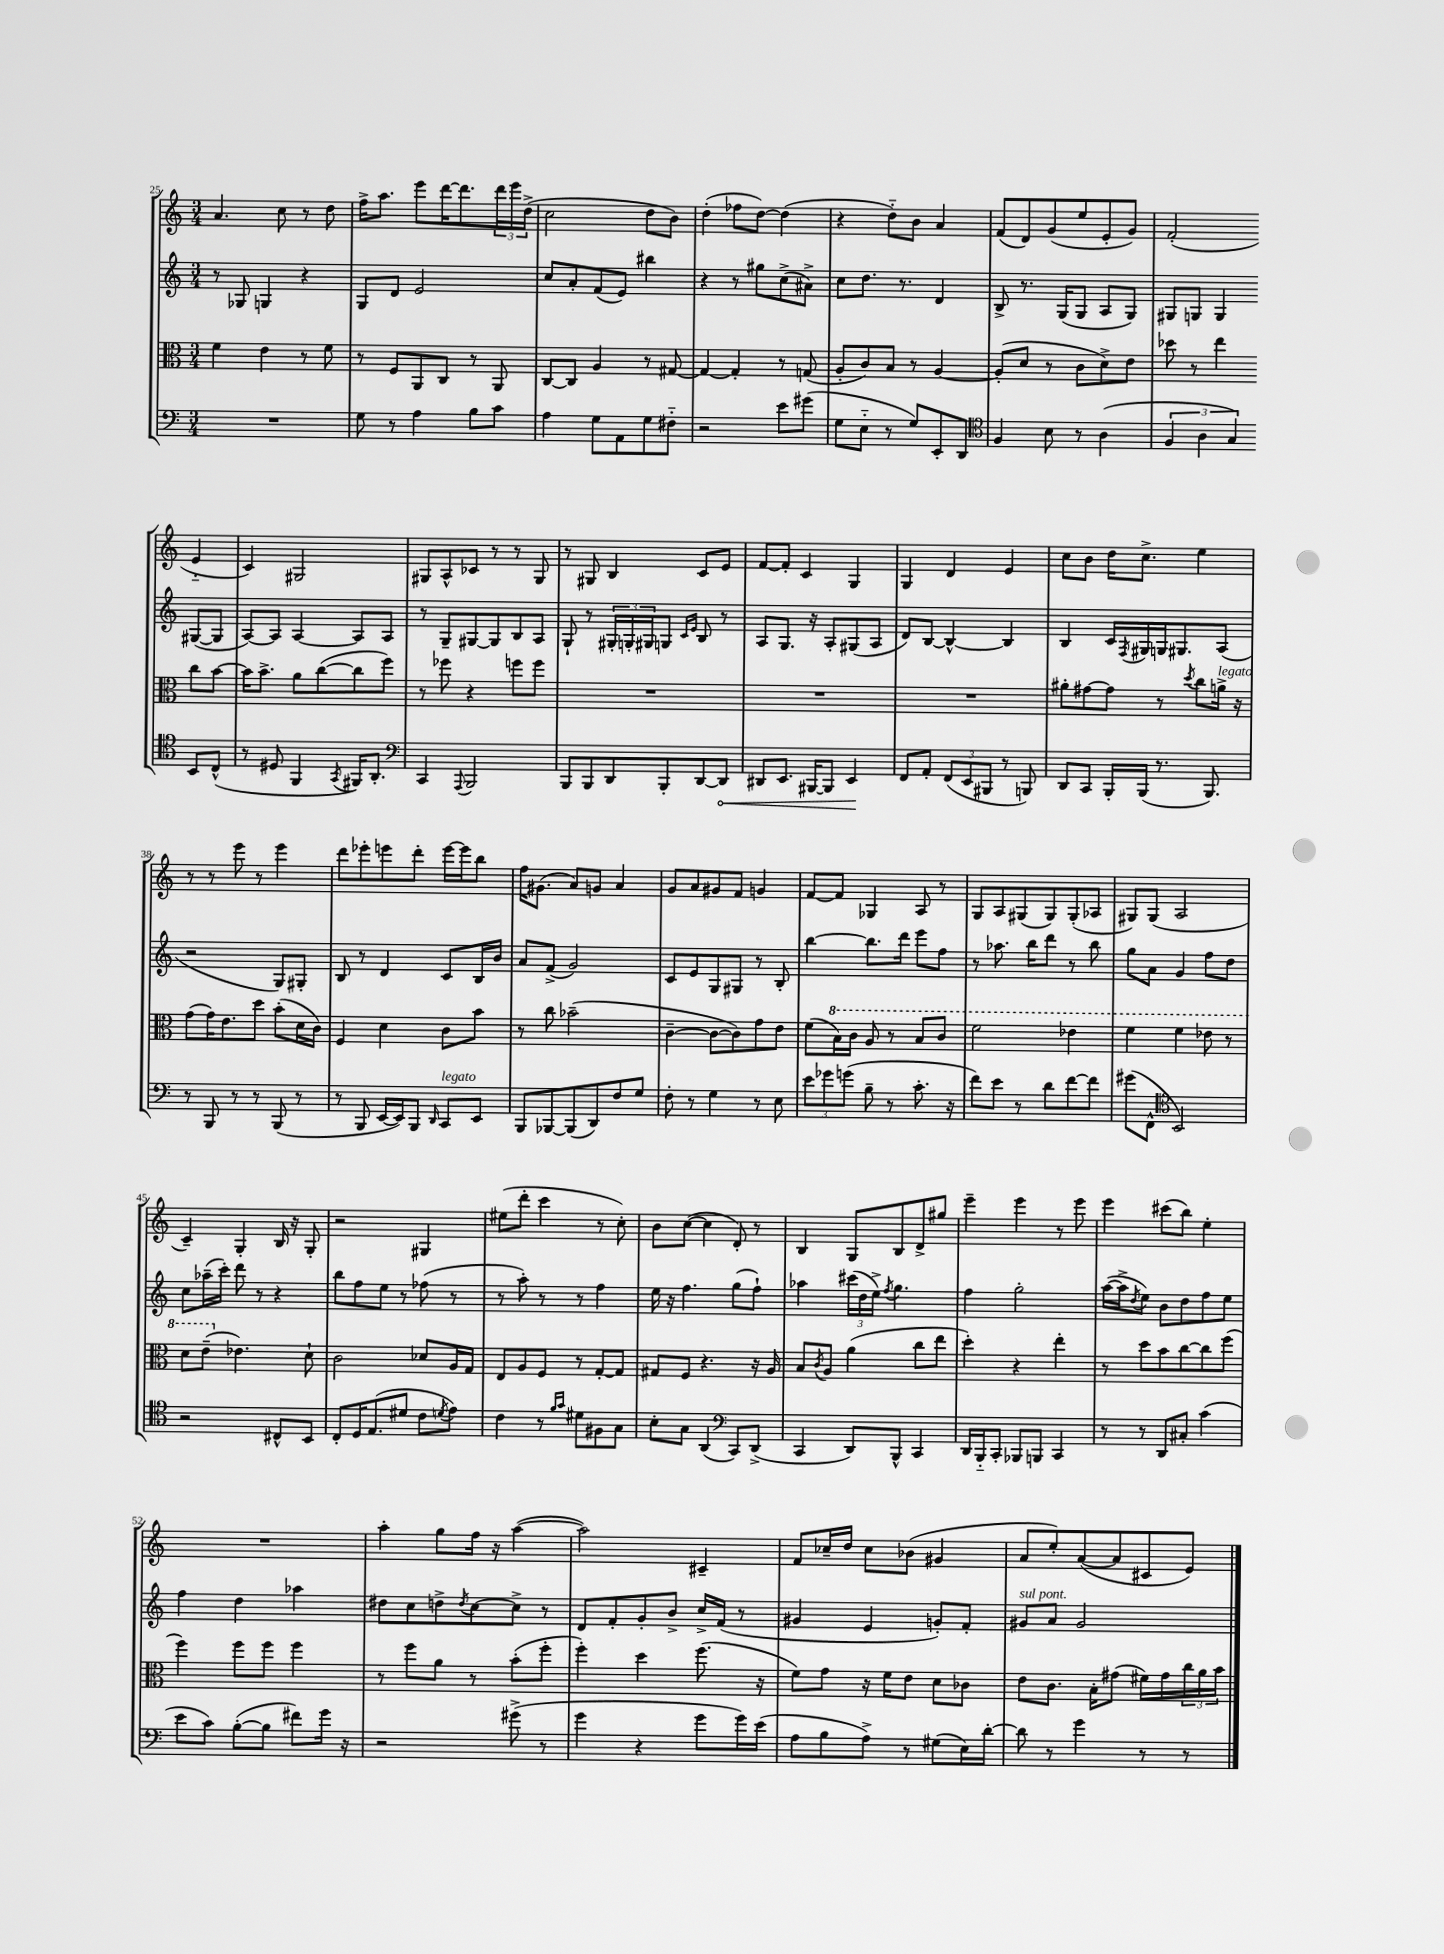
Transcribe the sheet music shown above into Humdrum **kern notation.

**kern	**kern	**kern	**kern
*staff4	*staff3	*staff2	*staff1
*clefF4	*clefC3	*clefG2	*clefG2
*k[]	*k[]	*k[]	*k[]
*M3/4	*M3/4	*M3/4	*M3/4
2.r	4f\	8r	4.a/
.	.	8G-/	.
.	4e\	4G/	.
.	.	.	8cc\
.	8r	4r	8r
.	8f\	.	8dd\
=	=	=	=
8G\	8r	8G/L	16ff^\LK
.	.	.	8.aa\J
8r	8F/L	8d/J	.
4A\	8AA/	2e/	8eee\L
.	8C/J	.	[16ddd\K
.	.	.	8.ddd\]
8B\L	8r	.	.
8c\J	8AA/	.	24ddd\L
.	.	.	24eee\
.	.	.	(24dd^\JJ
=	=	=	=
4A\	[8C/L	8cc/L	2cc\
.	8C/]J	8a'/	.
8G\L	4A/	(8f/	.
8AA\	.	8e/J)	.
8G\	8r	4bb#\	8dd\L
8F#'~\J	[8G#/	.	8b\J)
=	=	=	=
2r	4G#/_	4r	(4dd'\
.	4G#'/]	8r	8ff-\L
.	.	8gg#\L	[8dd\J)
8e\L	8r	(8cc^\	(4dd\]
(8g#\J	(8G/	8a#^\J)	.
=	=	=	=
8G\L	8A'/L	8cc\L	4r
8E'~\J	8c/)	8.dd\J	.
8r	8B/J	.	8dd'~\L)
.	.	8.r	.
8G/L)	8r	.	8b\J
8EE'/	[4A/	4d/	4a/
8DD/J	.	.	.
=	=	=	=
*clefC4	*	*	*
4F/	(8A'/]L	8B^/	(8f/L
.	8d/J	8.r	8d/)
8B\	8r	.	(8g/
.	.	(16G/LK	.
8r	8c\L	8G/J	8ee/
(4A\	8d^\)	8A/L	8e'/
.	8e\J	8G/J)	8g/J)
=	=	=	=
6F/	8dd-\	8G#/L	(2f'/
.	8r	8G/J	.
6A\	.	.	.
.	4ee\	4G/	.
6G/)	.	.	.
8BB/L	8cc\L	([8G#/L	4e'~/
(8C^^/J	[8b\J	8G#/]J	.
=	=	=	=
8r	16b\]LK	[8A/L)	4c/)
.	8.b^\J	.	.
8D#/	.	8A/]J	.
4FF/	8a\L	[4A/	2G#/
.	([8cc\	.	.
8qGG/	.	.	.
16FF#/LK)	8cc\]	8A/]L	.
8.AA'/J	.	.	.
.	8ff\J)	8A/J	.
=	=	=	=
*clefF4	*	*	*
4CC/	8r	8r	8G#/L
.	8ff-\	8G~/L	8A^^/
8qqAAA/	.	.	.
2BBB/	4r	[8G#/	8c-/J
.	.	8G#/]	8r
.	8ff\L	8B/	8r
.	8ff\J	8A/J	8G#/
=	=	=	=
8BBB/L	2.r	8G`/	8r
8BBB/	.	8r	8G#/
8DD/	.	24G#'/LL	4B/
.	.	24G'/	.
.	.	24G#/J	.
8BBB'/	.	8G/J	.
.	.	16qqc/LL	.
.	.	16qqe/JJ	.
[8DD/	.	8B/	8c/L
8DD/]J	.	8r	8e/J
=	=	=	=
8DD#/L	2.r	8A/L	[8f/L
8.EE/J	.	8.G/J	8f'/]J
.	.	.	4c/
[16BBB#/LK	.	16r	.
8BBB#/]J	.	8A'/L	.
4EE/	.	(8G#/	4G/
.	.	8A/J	.
=	=	=	=
8FF/L	2.r	8d/L)	4G/
8AA'/J	.	[8B/J	.
(12FF/L	.	4B^^/_	4d/
12EE/	.	.	.
12BBB#/J	.	.	.
8r	.	4B/]	4e/
8BBB/)	.	.	.
=	=	=	=
8DD/L	8a#'\L	4B/	8cc\L
8CC/J	[8g#\	.	8b\J
16BBB'/LL	8g#\]J	16c/LL	16dd\LK
.	.	8qF/	.
(16BBB/JJ	.	16G#/	8.cc^\J
8.r	8r	16G/J	.
.	.	8.G#/	.
.	8qdd/	.	.
.	8cc\L	.	4ee\
8.BBB/)	.	.	.
.	16a^\Jk	(8A/J	.
.	16r	.	.
=	=	=	=
8r	(8g\L	2r	8r
8BBB/	16g\K)	.	8r
.	8.e\	.	.
8r	.	.	8eee\
8r	8dd\J	.	8r
(8BBB/	(8b'\L	8G/L)	4eee\
8r	16d\L	8G#'/J	.
.	16c\JJ)	.	.
=	=	=	=
8r	4F/	8B/	8ddd\L
8BBB/	.	8r	8eee-'\
[16EE/LL	4d\	4d/	8eee\
16EE/]J)	.	.	.
8BBB/J	.	.	8ddd'\J
16qqDD/	.	.	.
8CC/L	8c\L	8c/L	[16eee\LL
.	.	.	16eee\]J
8EE/J	8b\J	16B/L	8bb\J
.	.	16b/JJ	.
=	=	=	=
8BBB/L	8r	8a/L	16ff\LK
.	.	.	(8.g#\J
[8BBB-/	8cc\	(8f^/J	.
(8BBB-/]	(2b-~\	2g/)	8a/L)
8DD/)	.	.	8g/J
8F/	.	.	4a/
8G/J	.	.	.
=	=	=	=
8F'\	[4c~\	8c/L	8g/L
8r	.	8e/	8a/
4G\	8c\_L	8G/	8g#/
.	8c\])	8G#/J	8f/J
8r	8g\	8r	4g/
8E\	8e\J	8B'/	.
=	=	=	=
12e\L	(8f\L	[4bb\	[8f/L
12g-\	.	.	.
.	16b\L)	.	8f/]J
(12g\J	.	.	.
.	16cc\JJ	.	.
8B~\	8a/	8.bb\]L	4G-/
8r	8r	.	.
.	.	16ddd\Jk	.
8.c'\	8b/L	8eee\L	8A/
.	8cc/J	8ff\J	8r
16r	.	.	.
=	=	=	=
8f\L)	2ff\	8r	8G/L
8e\J	.	8.aa-\	8A/
8r	.	.	(8G#/
.	.	16bb\LK	.
8d\L	.	8ddd\J	8G#/)
[8f\	4ee-\	8r	(8G#'/
8f\]J	.	8bb\	8A-/J
=	=	=	=
(8g#\L	4ff\	8gg\L	8G#/L)
8FF^^\J	.	8a\J	(8G#/J
*clefC4	*	*	*
2BB/)	4ff\	4g/	2A/
.	8ee-\	8ff\L	.
.	8r	8dd\J	.
=	=	=	=
2r	8dd\L	8cc\L	4c~/)
.	(8ee~\J	(16aa-~\L	.
.	.	16ccc'\JJ)	.
.	4.e-\)	8ddd\	4G'/
.	.	8r	.
8C#^^/L	.	4r	16B/
.	.	.	16r
8BB/J	8d`\	.	8G'/
=	=	=	=
8C'/L	2c\	8bb\L	2r
16D/K	.	8ff\	.
(8.E/	.	.	.
.	.	8ee\J	.
8d#/J	.	8r	.
8c\L	8d-/L	(8ff-\	4G#/
8qd/	.	.	.
8e\J)	16A/L	8r	.
.	16G/JJ	.	.
=	=	=	=
4c\	8E/L	8r	(8ee#\L
.	8A/	8aa'\)	8ddd'\J
8r	8F/J	8r	4ccc\
16qqf/LL	.	.	.
16qqg/JJ	.	.	.
8d#\L	8r	8r	.
8F#\	[8G'/L	4ff\	8r
8G\J	8G/]J	.	8cc'\)
=	=	=	=
8B'\L	8G#/L	16ee\	8b\L
.	.	16r	.
8G\J	8F/J	4.ff\	([8cc\J
(4AA/	4.r	.	4cc\]
*clefF4	*	*	*
8CC/L)	.	(8gg\L	8d'/)
(8DD^/J	16r	8ff`\J)	8r
.	16A/	.	.
=	=	=	=
4CC/	8B/L	4aa-\	4B/
.	8qc/	.	.
.	8A/J	.	.
8DD/L)	(4a\	(24ccc#\LL	8G/L
.	.	24dd\	.
.	.	24ee^\JJ)	.
.	.	8qff/	.
8BBB^^/J	.	4.gg\	8B/
4CC/	8cc\L	.	8d^/
.	8ee\J	.	8gg#/J
=	=	=	=
16DD/LL	4dd'\)	4ff\	4eee~\
16BBB'~/J	.	.	.
8CC'/J	.	.	.
8BBB-/L	4r	2gg'\	4eee\
8BBB/J	.	.	.
4CC/	4ee'\	.	8r
.	.	.	8eee\
=	=	=	=
8r	8r	([16aa\LL	4eee\
.	.	16aa^\]J	.
.	.	8qdd/	.
8r	8dd\L	8ee\J)	.
8DD/L	8b\	8b\L	(8ccc#\L
8C#'/J	[8cc\	8dd\	8bb\J)
(4c\	8cc\]	8ff\	4ee'\
.	(8ff\J	8ee\J	.
=	=	=	=
8e\L	4ff\)	4ff\	2.r
8c\J)	.	.	.
([8B'\L	8ff\L	4dd\	.
8B\]J	8ff\J	.	.
8f#\L)	4ff\	4aa-\	.
16g\Jk	.	.	.
16r	.	.	.
=	=	=	=
2r	8r	8dd#\L	4aa'\
.	8ff\L	8cc\	.
.	8a\J	8dd^\	8gg\L
.	.	8qdd/	.
.	8r	[8cc\	16ff\Jk
.	.	.	16r
(8g#^\	(8b'\L	8cc^\]J	([4aa\
8r	8ff'\J	8r	.
=	=	=	=
4g\	4ff'\)	8d/L	2aa\])
.	.	8f'/	.
4r	4dd\	8g'/	.
.	.	8b^/J	.
8g\L	(8.ff\	16cc^/LL	4c#~/
.	.	(16f/JJ	.
16g\L)	.	8r	.
(16e\JJ	16r	.	.
=	=	=	=
8A\L	8f\L)	4g#/	8f/L
8B\	8g\J	.	16cc-~/L
.	.	.	16dd/JJ
8A^\J)	16r	4e/	8cc-\L
.	16f\LK	.	.
8r	8e\J	.	(8b-\J
(8G#\L	8d\L	8g'/L)	4g#/
16E\L)	8c-\J	8f'/J	.
[16d'\JJ	.	.	.
=	=	=	=
8d\]	8e\L	8g#/L	8a/L
8r	8.c\J	8a/J	8ee'/)
4g\	.	2g#/	([8a/
.	16B'\LK	.	.
.	(8g#\J	.	8a/]
8r	16f#\LL)	.	8c#/
.	16g#\	.	.
8r	24cc\	.	8e/J)
.	24a\	.	.
.	24b\JJ	.	.
==	==	==	==
*-	*-	*-	*-
